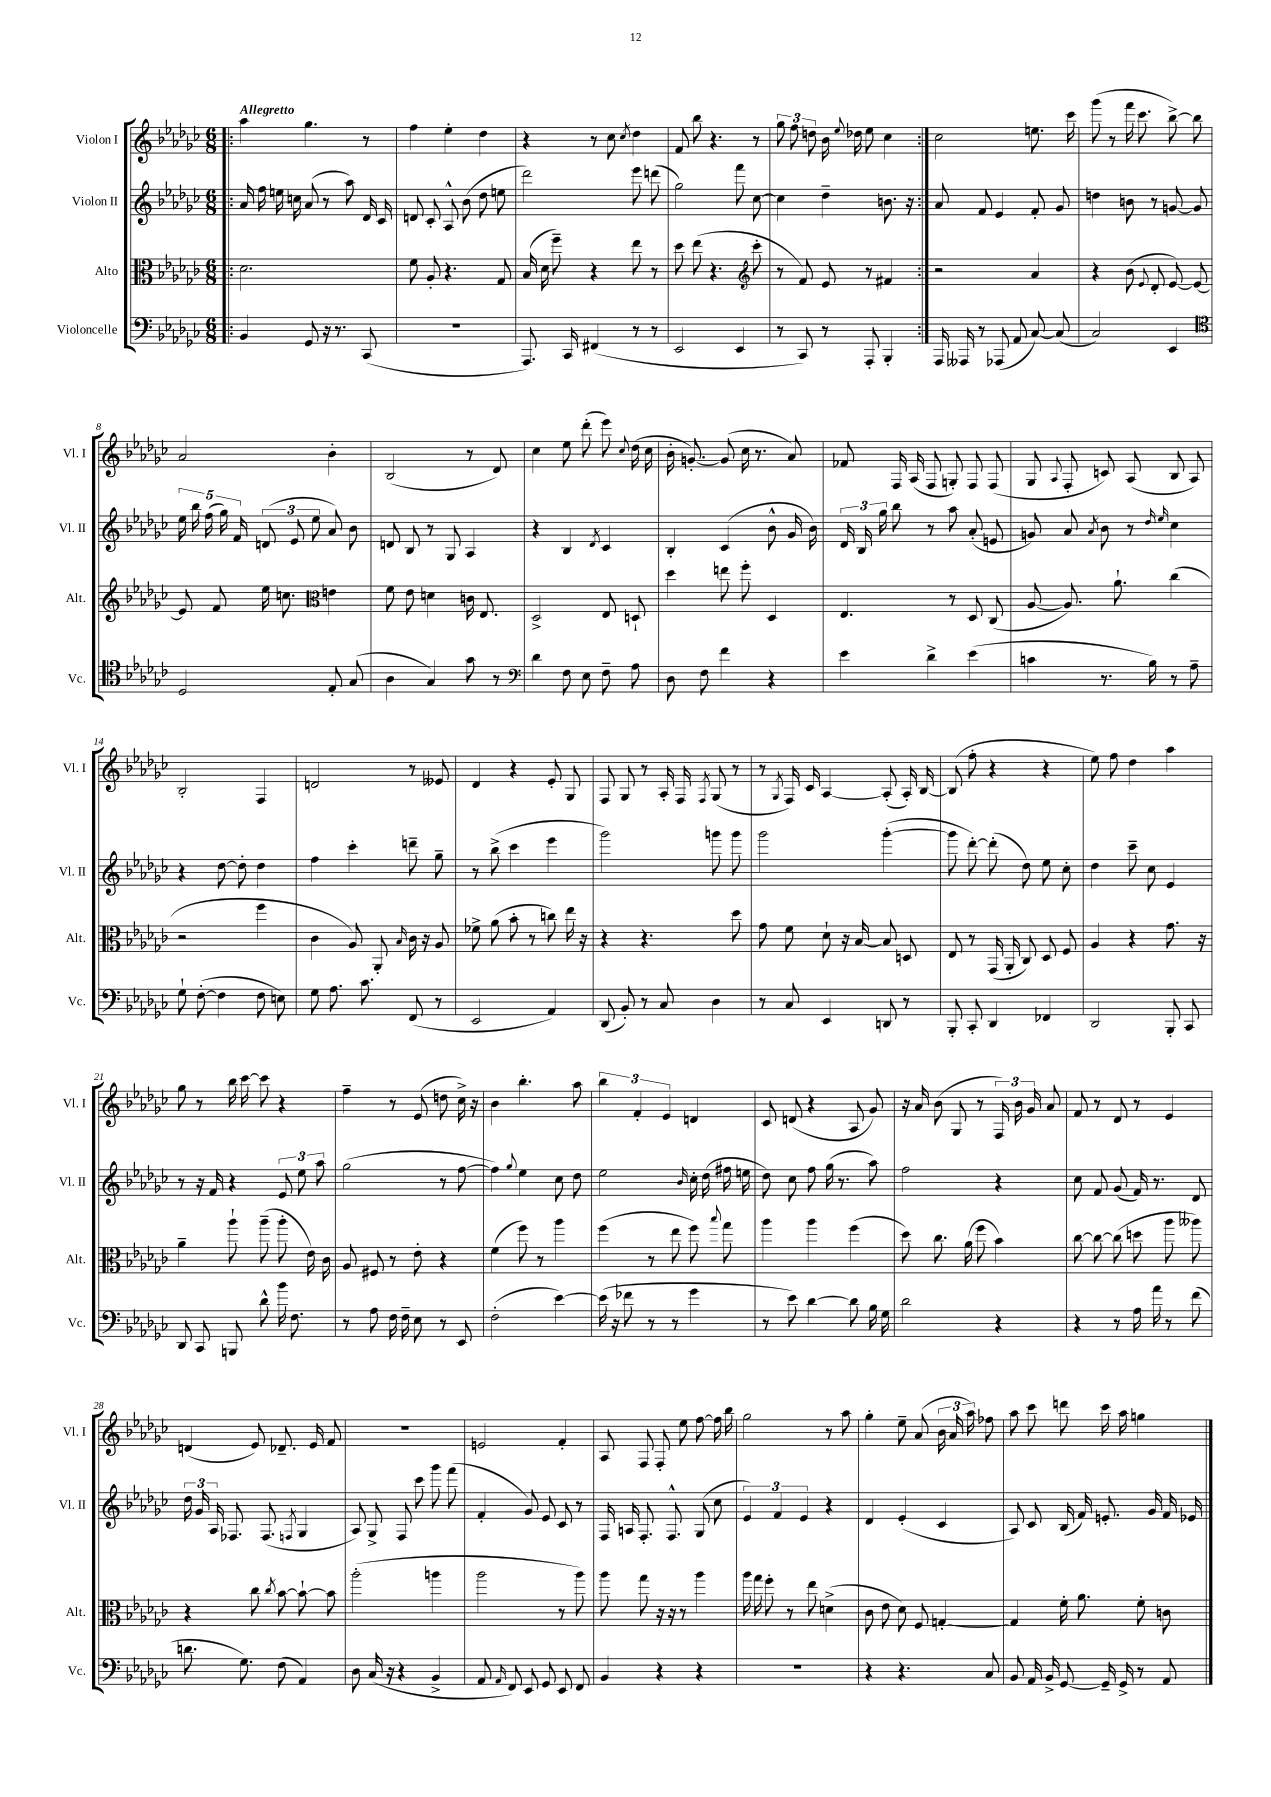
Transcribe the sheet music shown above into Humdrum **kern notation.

**kern	**kern	**kern	**kern
*part4	*part3	*part2	*part1
*staff4	*staff3	*staff2	*staff1
*I"Violoncelle	*I"Alto	*I"Violon II	*I"Violon I
*I'Vc.	*I'Alt.	*I'Vl. II	*I'Vl. I
*clefF4	*clefC3	*clefG2	*clefG2
*k[b-e-a-d-g-c-]	*k[b-e-a-d-g-c-]	*k[b-e-a-d-g-c-]	*k[b-e-a-d-g-c-]
*M6/8	*M6/8	*M6/8	*M6/8
=1!|:	=1!|:	=1!|:	=1!|:
!	!	!	!LO:TX:a:B:t=Allegretto
4BB-/	2.d-\	16a-/	4aa-\
.	.	16ff\	.
.	.	16een\	.
.	.	16ccn\	.
8GG-/	.	(8a-/	4.gg-\
16r	.	8r	.
8.r	.	.	.
.	.	8aa-\)	.
(8CC-/	.	16d-/	8r
.	.	16c-/	.
=2	=2	=2	=2
2.r	8f\	8dn/	4ff\
.	8A-'/	8c-'/	.
.	4.r	8A-^^/	4ee-'\
.	.	(8b-\	.
.	.	8dd-\	4dd-\
.	8G-/	8een\	.
=3	=3	=3	=3
8.AAA-/)	(16B-/	2ddd-\)	4r
.	16d-\	.	.
.	8ff~\)	.	.
16CC-/	.	.	.
(4FF#X/	4r	.	8r
.	.	.	8cc-\
.	.	.	8qcc-/
8r	8ee-\	8eee-\	4dd-\
8r	8r	(8dddn\	.
=4	=4	=4	=4
2EE-/	8dd-\	2gg-\)	8f/
.	(8ee-\	.	8bb-\
.	4.r	.	4.r
4EE-/	.	8fff\	.
*	*clefG2	*	*
.	8ccc-'\	[8cc-\	8r
=5	=5	=5	=5
8r	8r	4cc-\]	12gg-\
.	.	.	12ff\
8CC-/)	8f/)	.	.
.	.	.	12ddn\
8r	8e-/	4dd-~\	16b-\
.	.	.	8qqee-/
.	.	.	16dd-X\
8AAA-'/	8r	.	8ee-\
4BBB-'/	4f#X/	8.bn\	4cc-\
.	.	16r	.
=6:|!	=6:|!	=6:|!	=6:|!
16AAA-/	2r	8a-/	2cc-\
16AAA--X/	.	.	.
8r	.	8f/	.
(8AAA-X/	.	4e-/	.
8AA-/	.	.	.
[8C-/)	4a-/	8f'/	8.een\
(8C-/]	.	8g-/	.
.	.	.	16ccc-\
=7	=7	=7	=7
2C-/)	4r	4ddn\	(8ggg-\
.	.	.	8r
.	(8b-\	8bn\	16fff\
.	.	.	8.ccc-\
.	8qqe-/	.	.
.	8d-'/	8r	.
4EE-/	[8e-/)	[8gn/	[8bb-^\)
.	8e-/_	8g/]	8bb-\]
!!LO:LB:g=z
=8	=8	=8	=8
*clefC4	*	*	*
2D-/	8e-/]	20ee-\	2a-/
.	.	20bb-\	.
.	.	(20ff\	.
.	8f/	.	.
.	.	20gg-\)	.
.	.	20f/	.
.	16ee-\	(12dn/	.
.	8.ccn\	.	.
.	.	12e-/	.
.	.	12ee-\	.
*	*clefC3	*	*
8E-'/	4en\	8a-/)	4b-'\
(8G-/	.	8b-\	.
=9	=9	=9	=9
4A-\	8f\	8dn/	(2B-/
.	8e-\	8B-/	.
4G-/)	4dn\	8r	.
.	.	8G-/	.
8g-\	16cn\	4A-/	8r
.	8.E-/	.	.
8r	.	.	8d-/)
=10	=10	=10	=10
*clefF4	*	*	*
4d-\	2D-^/	4r	4cc-\
8F\	.	4B-/	8ee-\
8E-\	.	.	(8ddd-'\
.	.	8qd-/	.
8F~\	8E-/	4c-/	8eee-\)
.	.	.	8qqcc-/
8A-\	8Dn`/	.	(16dd-\
.	.	.	16cc-\
=11	=11	=11	=11
8D-\	4dd-\	4B-'/	16b-'\
.	.	.	[8.gn'/)
8F\	.	.	.
4f\	8een\	(4c-/	(8g/]
.	8ff'\	.	16cc-\
.	.	.	8.r
4r	4D-/	8b-^^\	.
.	.	16g-/	8a-/)
.	.	16b-\)	.
=12	=12	=12	=12
4e-\	4.E-/	24d-/	8f-X/
.	.	24B-/	.
.	.	24gg-\	.
.	.	8bb-\	16F/
.	.	.	(16A-/
4d-^\	.	8r	8F/
.	8r	8aa-\	8Gn'/)
(4e-\	8D-/	(8a-'/	8F/
.	(8C-/	8en/	(8F/
=13	=13	=13	=13
4cn\	[8A-/	8gn/)	8G-/
.	.	.	8qqA-/
.	8.A-/])	8a-/	8F'/
.	.	8qa-/	.
8.r	.	8b-\	8cn/)
.	8.a-`\	.	.
.	.	8r	(8A-/
16B-\)	.	.	.
.	.	16qqdd-/	.
.	.	16qqee-/	.
8r	(4cc-\	4cc-\	8B-/
8A-~\	.	.	8A-/)
!!LO:LB:g=z
=14	=14	=14	=14
8G-`\	2r	4r	2B-'/
([8F'\	.	.	.
4F\]	.	[8dd-\	.
.	.	8dd-'\]	.
8F\	4ff\	4dd-\	4F/
8En\)	.	.	.
=15	=15	=15	=15
8G-\	4c-\	4ff\	2dn/
8.A-\	.	.	.
.	8A-/)	4ccc-'\	.
8.c-\	.	.	.
.	8AA-'/	.	.
.	16qqB-/	.	.
(8FF/	16c-\	8dddn~\	8r
.	16r	.	.
8r	8A-/	8gg-~\	8e--X/
=16	=16	=16	=16
2EE-/	8f-X^\	8r	4d-/
.	(8a-\	(8bb-^\	.
.	8b-'\	4ccc-\	4r
.	8r	.	.
4AA-/)	8ccn\)	4eee-\	8e-'/
.	16ee-\	.	8G-/
.	16r	.	.
=17	=17	=17	=17
(8DD-/	4r	2ggg-\)	8F/
8BB-'/)	.	.	8G-/
8r	4.r	.	8r
8C-/	.	.	16A-'/
.	.	.	16F/
.	.	.	8qF/
4D-\	.	8gggn\	(8G-/
.	8dd-\	8ggg\	8r
=18	=18	=18	=18
8r	8g-\	2ggg-\	8r
.	.	.	8qG-/
8C-/	8f\	.	16F/)
.	.	.	16c-/
4EE-/	8d-`\	.	[4A-/
.	16r	.	.
.	[16B-/	.	.
8DDn/	8B-/]	([4ggg-'\	(8A-'/]
8r	8Dn/	.	16A-'/)
.	.	.	[16B-/
=19	=19	=19	=19
8BBB-'/	8E-/	8ggg-\]	(8B-/]
8CC-'/	8r	[8ddd-'\)	8ff'\
4DD-/	(16GG-/	(8ddd-'\]	4r
.	16AA-'/	.	.
.	8C-/)	8dd-\)	.
4FF-X/	8D-/	8ee-\	4r
.	8F/	8cc-'\	.
=20	=20	=20	=20
2DD-/	4A-/	4dd-\	8ee-\)
.	.	.	8ff\
.	4r	8ccc-~\	4dd-\
.	.	8cc-\	.
8BBB-'/	8.g-\	4e-/	4aa-\
8CC-/	.	.	.
.	16r	.	.
!!LO:LB:g=z
=21	=21	=21	=21
8DD-/	4a-~\	8r	8gg-\
8CC-/	.	16r	8r
.	.	16f/	.
8BBBn/	8aa-`\	4r	16bb-\
.	.	.	[16ccc-\
8d-^^\	(8aa-~\	.	8ccc-\]
16b-\	8aa-'\	12e-/	4r
8.F\	.	.	.
.	.	12ee-\	.
.	16e-\)	.	.
.	.	12aa-\	.
.	16c-\	.	.
=22	=22	=22	=22
8r	8A-/	(2gg-\	4ff~\
8A-\	8F#X/	.	.
16F\	8r	.	8r
16F~\	.	.	.
8E-\	8e-'\	.	(8e-/
8r	4r	8r	8ddn\
8EE-/	.	[8ff\	16cc-^\)
.	.	.	16r
=23	=23	=23	=23
(2F'\	(4f\	4ff\])	4b-\
.	.	8qqgg-/	.
.	8ff\)	4ee-\	4.bb-'\
.	8r	.	.
[4e-\)	4aa-\	8cc-\	.
.	.	8dd-\	8aa-\
=24	=24	=24	=24
(16e-\]	(4ff\	2ee-\	6bb-\
16r	.	.	.
8f-X\	.	.	.
.	.	.	6f'/
8r	8r	.	.
.	.	.	6e-/
8r	8ee-\	.	.
.	.	16qqb-/	.
4g-\	8ff\)	16cc-'\	4dn/
.	.	(16dd-\	.
.	8qqbb-/	.	.
.	8gg-\	16ff#X\	.
.	.	16een\	.
=25	=25	=25	=25
8r	4aa-\	8dd-\)	8c-/
8e-\)	.	8cc-\	(8dn/
[4d-\	4aa-\	8ff\	4r
.	.	(16gg-\	.
.	.	8.r	.
8d-\]	(4ff\	.	8A-/
16B-\	.	8aa-\)	8g-/)
16G-\	.	.	.
=26	=26	=26	=26
2d-\	8dd-\)	2ff\	16r
.	.	.	16a-/
.	8.cc-\	.	(8b-\
.	.	.	8G-/
.	(16a-\	.	.
.	8ff\	.	8r
4r	4b-\)	4r	24F/)
.	.	.	24b-\
.	.	.	24g-/
.	.	.	8a-/
=27	=27	=27	=27
4r	[8cc-\	8cc-\	8f/
.	8cc-\_	8f/	8r
8r	(8cc-\]	(8g-/	8d-/
16A-\	8ddn\	16f/)	8r
16a-\	.	8.r	.
8r	8aa-\	.	4e-/
(8f\	8aa--X\)	8d-/	.
!!LO:LB:g=z
=28	=28	=28	=28
8.dn\	4r	24dd-\	(4dn/
.	.	24g-/	.
.	.	24A-/	.
.	.	8.F-X/	.
8.G-\)	.	.	.
.	8cc-\	.	8e-/)
.	.	(8.F-/	.
.	8qcc-/	.	.
(8F\	[8b-\	.	8.d-X~/
.	.	8qFn/	.
4AA-/)	8b-`\_	4G-/	.
.	.	.	16e-/
.	8b-\]	.	8f/
=29	=29	=29	=29
8D-\	(2aa-'\	8A-/)	2.r
(16C-/	.	8G-^/	.
16r	.	.	.
4r	.	8F/	.
.	.	8ccc-\	.
4BB-^/	4aan\	8ggg-\	.
.	.	(8fff\	.
=30	=30	=30	=30
8AA-/	2aa-\	4f'/	2en/
16qqAA-/	.	.	.
8FF/)	.	.	.
8EE-/	.	8g-/)	.
8GG-/	.	8e-/	.
8EE-/	8r	8c-/	4f'/
8FF/	8aa-\)	8r	.
=31	=31	=31	=31
4BB-/	8aa-\	16F/	8A-/
.	.	16An/	.
.	8gg-\	8.F'/	8F/
4r	16r	.	8F'/
.	16r	8.F^^/	.
.	8r	.	8ee-\
4r	4aa-\	(8G-/	[8ff\
.	.	8cc-\	16ff\]
.	.	.	16bb-\
=32	=32	=32	=32
2.r	16aa-\	6e-/)	2gg-\
.	16gg-\	.	.
.	8ff'\	.	.
.	.	6f/	.
.	8r	.	.
.	.	6e-/	.
.	8ee-\	.	.
.	(4dn^\	4r	8r
.	.	.	8aa-\
=33	=33	=33	=33
4r	8c-\	4d-/	4gg-'\
.	8e-\	.	.
4.r	8d-\)	(4e-'/	8ee-~\
.	8F/	.	(8a-/
.	[4Gn'/	4c-/	24b-\
.	.	.	24a-/
.	.	.	24aa-\)
8C-/	.	.	8ff-X\
=34	=34	=34	=34
8BB-/	4G/]	8A-/)	8aa-\
16AA-/	.	8c-/	8ccc-\
16BB-^/	.	.	.
[8GG-/	16f'\	(16B-/	8dddn\
.	8.a-\	16f/)	.
16GG-~/]	.	8.en'/	16ccc-\
16GG-^/	.	.	16aa-\
8r	8f'\	.	4ggn\
.	.	16g-/	.
8AA-/	8cn\	16f/	.
.	.	16e-X/	.
==	==	==	==
*-	*-	*-	*-
